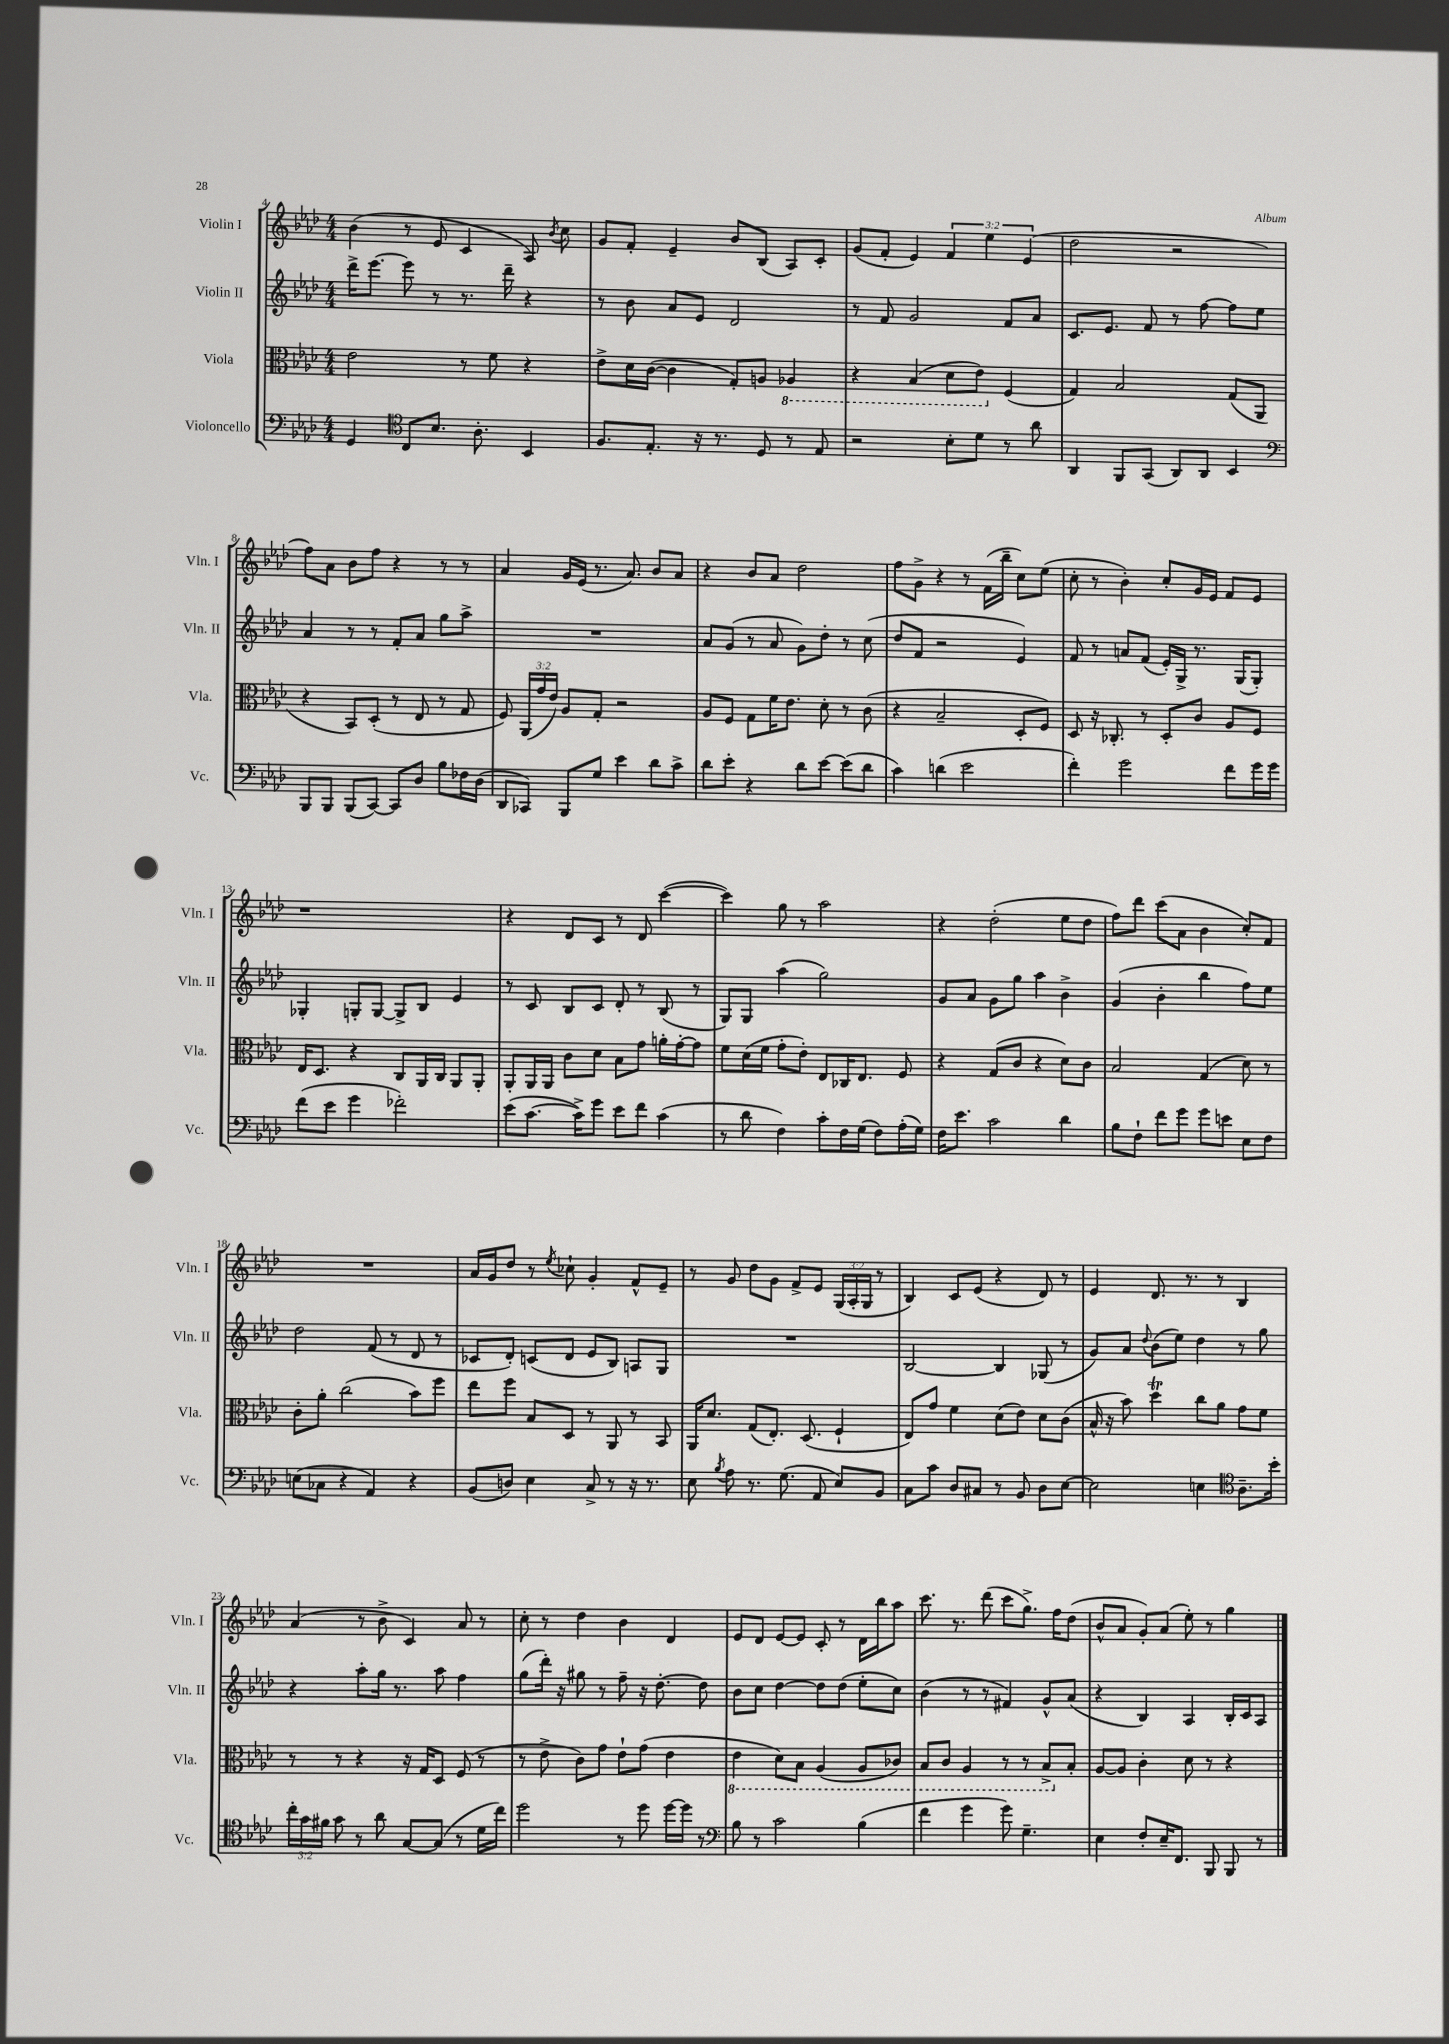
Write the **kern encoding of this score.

**kern	**kern	**kern	**kern
*staff4	*staff3	*staff2	*staff1
*clefF4	*clefC3	*clefG2	*clefG2
*k[b-e-a-d-]	*k[b-e-a-d-]	*k[b-e-a-d-]	*k[b-e-a-d-]
*M4/4	*M4/4	*M4/4	*M4/4
4GG	2e-	16ddd-^	(4b-
.	.	[8.eee-	.
*clefC4	*	*	*
8C	.	8eee-]	8r
8.B-	.	8r	8e-
.	8r	8.r	4c
8.A-'	.	.	.
.	8f	.	.
.	.	16ddd-~	.
4BB-	4r	4r	8A-)
.	.	.	8qb-
.	.	.	8cc
=	=	=	=
8.F	8e-^	8r	8g
.	16d-	8b-	8f'
8.E-'	([16c	.	.
.	4c]	8a-	4e-~
16r	.	8e-	.
8.r	.	.	.
.	8G')	2d-	8b-
8D-	8A	.	(8B-
8r	4AA-	.	8A-)
8E-	.	.	8c'
=	=	=	=
2r	4r	8r	(8g
.	.	8f	8f'
.	(4BB-	2g	4e-)
8B-'	8D-	.	6f
8d-	8E-)	.	.
.	.	.	6ee-
8r	(4F	8f	.
.	.	.	(6e-
8a-	.	8a-	.
=	=	=	=
4AA-	4G)	8.c	2dd-
.	.	8.e-	.
8FF	2B-	.	.
(8GG	.	8f	.
8AA-)	.	8r	2r
8AA-	.	[8ff	.
4BB-	(8G	8ff]	.
.	8AA-	8ee-	.
=	=	=	=
*clefF4	*	*	*
8BBB-	4r	4a-	8ff)
8BBB-	.	.	8a-
(8BBB-	8BB-)	8r	8b-
[8CC)	(8D-'	8r	8ff
8CC]	8r	8f'	4r
8D-	8E-	8a-	.
8B-	8r	8gg	8r
16F-	8G	8aa-^	8r
(16D-	.	.	.
=	=	=	=
8DD-	8F)	1r	4a-
8CC-)	(24AA-	.	.
.	24g	.	.
.	24e-)	.	.
8BBB-	8A-	.	16g
.	.	.	(16e-
8G	8G'	.	8.r
4e-	2r	.	.
.	.	.	8.a-)
8d-	.	.	8b-
8c^	.	.	8a-
=	=	=	=
8d-	8A-	8a-	4r
8e-'	8F	(8g	.
4r	8G	8r	8b-
.	16f	8a-	8a-
.	8.e-	.	.
8d-	.	8g)	2dd-
[8e-	8d-'	8dd-'	.
(8e-]	8r	8r	.
8d-	(8c	(8cc	.
=	=	=	=
4c)	4r	8dd-	8ff
.	.	8f	8g^
(4d	2B-~	2r	4r
2e-	.	.	8r
.	.	.	(16f
.	.	.	16bb-~
.	8D-'	4e-)	8cc)
.	8F)	.	(8ee-
=	=	=	=
4f')	8D-	8f	8cc'
.	16r	8r	8r
.	8.C-'	.	.
2g	.	8a	4b-')
.	8r	(8f	.
.	8D-'	16e-')	8cc'
.	.	16G^	.
.	8c	8.r	16g
.	.	.	16e-
8f	8A-	.	8f
.	.	(16G	.
16g	8F	8G')	8e-
16g	.	.	.
=	=	=	=
(8f	16E-	4G-'	1r
.	8.D-	.	.
8e-	.	.	.
4g	4r	8G'	.
.	.	[8G	.
2f-')	8C	8G^]	.
.	16AA-	8B-	.
.	16C	.	.
.	8AA-	4e-	.
.	8AA-'	.	.
=	=	=	=
(8e-	8AA-'	8r	4r
[8.c	16AA-	8c	.
.	16AA-	.	.
.	8c	8B-	8d-
16c^])	.	.	.
8g	8d-	8c	8c
8e-	8B-	8d-'	8r
8f	8g	8r	8d-
(4c	16a'	(8B-	([4ccc
.	[16g'	.	.
.	8g]	8r	.
=	=	=	=
8r	8f	8G)	4ccc])
8d-	(16d-	8G	.
.	16f	.	.
4F)	8g'	(4aa-	8gg
.	8e-')	.	8r
8c'	8E-	2gg)	2aa-
16F	16C-	.	.
(16G	8.E-	.	.
8F)	.	.	.
(16A-'	8F	.	.
16G)	.	.	.
=	=	=	=
16F	4r	8g	4r
8.e-	.	.	.
.	.	8a-	.
2c	(8G	8g	(2dd-'
.	8c	8gg	.
.	4r	4aa-	.
4d-	8d-)	4b-^	8ee-
.	8c	.	8dd-
=	=	=	=
8B-	2B-	(4g	8ff)
8F`	.	.	8ddd-
8f	.	4b-'	(8ccc
8g	.	.	8a-
8g	(4G	4bb-	4b-
8e	.	.	.
8E-	8d-)	8ff)	8cc')
8F	8r	8ee-	8f
=	=	=	=
(8E	8c'	2dd-	1r
8C-	8a-'	.	.
4r	(2cc	.	.
4AA-)	.	(8f	.
.	.	8r	.
4r	8b-)	8d-	.
.	8ff	8r	.
=	=	=	=
(8BB-	8ee-	8c-	16a-
.	.	.	16g
8D)	8ff	8d-')	8dd-
4E-	8B-	(8c	8r
.	.	.	8qee-
.	8D-	8d-	8cc-`
8C^	8r	8e-	4g'
8r	8AA-	8B-)	.
16r	8r	8A	8f^^
8.r	.	.	.
.	8BB-	8G	8e-~
=	=	=	=
8E-	16AA-	1r	8r
.	8.d-	.	.
8qB-	.	.	.
8A-	.	.	8g
8.r	(8G	.	8dd-
.	8.E-')	.	8g
(8.G	.	.	.
.	.	.	8f^
.	(8.D-	.	.
8AA-	.	.	8e-
8E-)	4F`	.	(24G
.	.	.	24A-'
.	.	.	24G
8BB-	.	.	8r
=	=	=	=
8C	8E-)	[2B-	4B-)
8c	8g	.	.
8D-	4f	.	8c
8C#	.	.	(8e-
8r	(8d-	4B-]	4r
8BB-	8e-)	.	.
8D-	8d-	(8G-	8d-)
[8E-	(8c	8r	8r
=	=	=	=
2E-]	16B-^^	8g)	4e-
.	16r	.	.
.	8b-)	8a-	.
.	.	8qqdd-	.
.	4dd-	(8b-	8.d-
.	.	8ee-)	.
.	.	.	8.r
4E	8cc	4dd-	.
.	8a-	.	8r
*clefC4	*	*	*
8.A-~	8g	8r	4B-
.	8f	8gg	.
16b-'	.	.	.
=	=	=	=
24cc'	8r	4r	(4a-
24g	.	.	.
24f#	.	.	.
8g	8r	.	.
8r	4r	8aa-'	8r
8a-	.	16gg	8b-^
.	.	8.r	.
[8G	16r	.	4c)
.	16G	.	.
(8G]	8D-	8aa-	.
8r	(8F	4ff	8a-
16d-	8r	.	8r
16cc)	.	.	.
=	=	=	=
2dd-	8r	(8gg	8cc'
.	8e-^	16ddd-')	8r
.	.	16r	.
.	8c)	8gg#	4dd-
.	8g	8r	.
8r	8e-`	8ff~	4b-
8dd-	(8g	16r	.
.	.	[8.dd-'	.
[16dd-	4e-	.	4d-
16dd-]	.	.	.
8r	.	8dd-]	.
=	=	=	=
*clefF4	*	*	*
8B-	4E-	8b-	8e-
8r	.	8cc	8d-
2c	8D-)	[4dd-	[8e-
.	8BB-	.	8e-]
.	(4AA-	8dd-]	8c'
.	.	(8dd-	8r
(4B-	8AA-	8ee-'	16d-
.	.	.	16bb-
.	8C-)	8cc)	8aa-
=	=	=	=
4f	8BB-	(4b-	8.ccc
.	8C	.	.
.	.	.	8.r
4g	4AA-	8r	.
.	.	8r	(8ddd-
8g)	8r	4f#)	8ccc
4.G~	8r	.	8.gg^)
.	8BB-^	8g^^	.
.	.	.	16ff
.	8B-'	(8a-	(8dd-
=	=	=	=
4E-	[8A-	4r	8b-^^
.	8A-]	.	8a-
8F'	4c'	4B-)	8g')
16E-~	.	.	(8a-
8.FF	.	.	.
.	8d-	4A-	8ee-')
8BBB-	8r	.	8r
8BBB-	4r	16B-'	4gg
.	.	16c	.
8r	.	8A-	.
==	==	==	==
*-	*-	*-	*-
